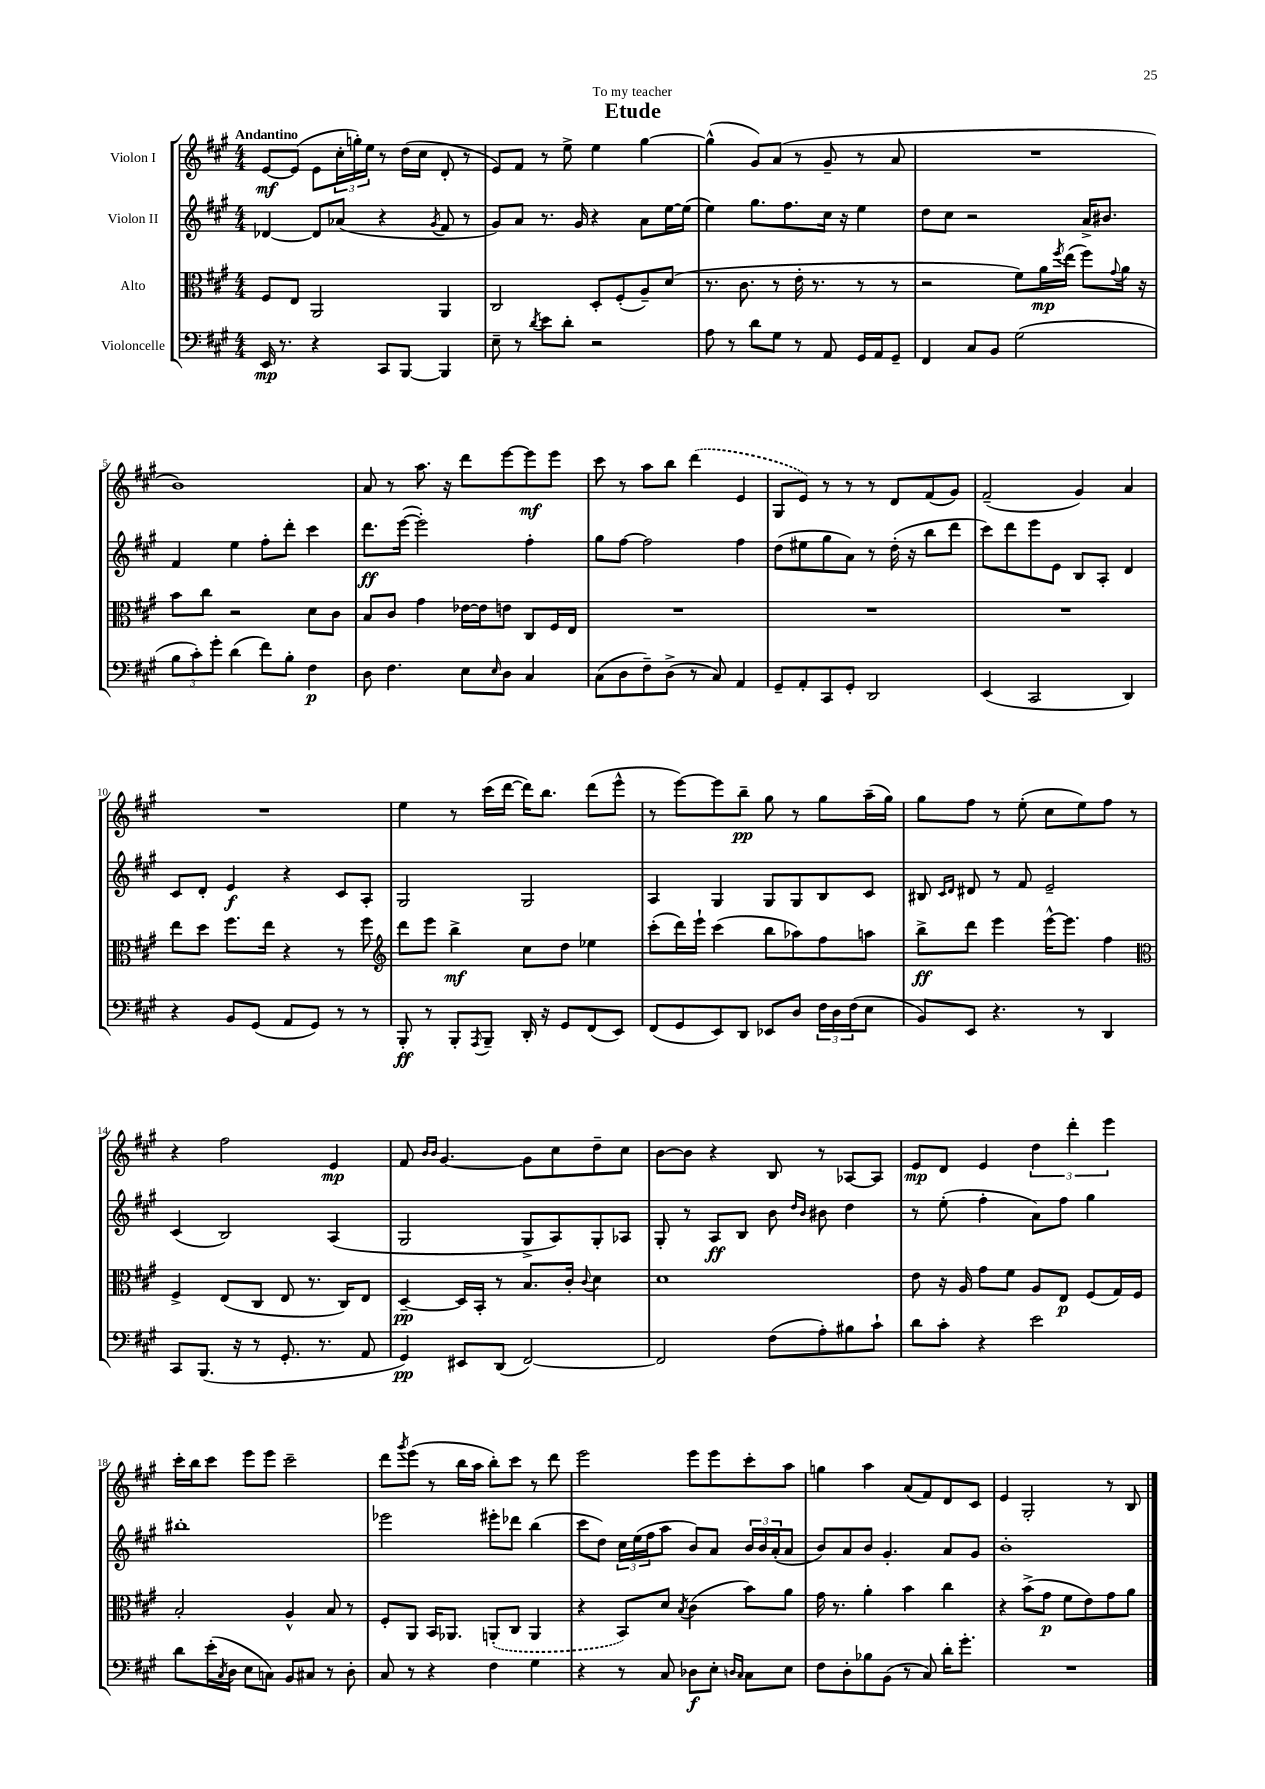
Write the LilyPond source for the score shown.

\header { title = "Etude" dedication = "To my teacher" }
<<
\new StaffGroup <<
\new Staff = "s0" \with { instrumentName = "Violon I" } {
    \clef treble \key a \major \numericTimeSignature \time 4/4 \tempo "Andantino"
    e'8~\mf e'8( e'8 \tuplet 3/2 { cis''16-. g''16-.) e''16 } r8 d''16( cis''16 d'8-. r8 |
    e'8) fis'8 r8 e''8-> e''4 gis''4~ |
    gis''4-^( gis'8) a'8( r8 gis'8-- r8 a'8 |
    R1 |
    b'1) |
    a'8 r8 a''8. r16 d'''8 e'''8~ e'''8\mf e'''8 |
    cis'''8 r8 a''8 b''8 \once \slurDashed d'''4( e'4 |
    gis8 e'8) r8 r8 r8 d'8 fis'8( gis'8) |
    fis'2--( gis'4) a'4 |
    R1 |
    e''4 r8 cis'''16( d'''16~ d'''16) b''8. d'''8( e'''8-^ |
    r8 e'''8~) e'''8 b''8--\pp gis''8 r8 gis''8 a''16--( gis''16) |
    gis''8 fis''8 r8 e''8-.( cis''8 e''8) fis''8 r8 |
    r4 fis''2 e'4\mp |
    fis'8 \grace { b'16 b'16 } gis'4.~ gis'8 cis''8 d''8-- cis''8 |
    b'8~ b'8 r4 b8 r8 aes8~ aes8 |
    e'8\mp d'8 e'4 \tuplet 3/2 { d''4 d'''4-. e'''4 } |
    cis'''16-. b''16 cis'''8 e'''8 e'''8 cis'''2-- |
    d'''8 \acciaccatura { gis'''8 } e'''8( r8 b''16 a''16 b''8-.) cis'''8 r8 d'''8 |
    e'''2 e'''8 e'''8 cis'''8-. a''8 |
    g''4 a''4 a'8( fis'8) d'8 cis'8 |
    e'4 gis2-. r8 b8 \bar "|." |
}
\new Staff = "s1" \with { instrumentName = "Violon II" } {
    \clef treble \key a \major \numericTimeSignature \time 4/4
    des'4~ des'8 aes'8( r4 \acciaccatura { gis'8 } fis'8 r8 |
    gis'8) a'8 r8. gis'16 r4 a'8 e''16~ e''16( |
    e''4) gis''8. fis''8. cis''16 r16 e''4 |
    d''8 cis''8 r2 a'16-> bis'8. |
    fis'4 e''4 fis''8-. d'''8-. cis'''4 |
    d'''8.\ff e'''16~( e'''2-.) fis''4-. |
    gis''8 fis''8~ fis''2 fis''4 |
    d''8( eis''8 gis''8 a'8) r8 d''16-.( r16 b''8 d'''8 |
    cis'''8) d'''8 e'''8 e'8 b8 a8-. d'4 |
    cis'8 d'8-. e'4\f r4 cis'8 a8-. |
    gis2 gis2 |
    a4 gis4 gis8 gis8 b8 cis'8 |
    bis8 \grace { cis'16 d'16 } dis'8 r8 fis'8 e'2-- |
    cis'4( b2) a4( |
    gis2 gis8-> a8) gis8-. aes8 |
    gis8-. r8 a8\ff b8 b'8 \grace { d''16 b'16 } bis'8 d''4 |
    r8 e''8-.( fis''4-. a'8) fis''8 gis''4 |
    bis''1-. |
    ees'''2 eis'''8-. des'''8 b''4( |
    cis'''8 d''8) \tuplet 3/2 { cis''16 e''16( fis''16 } a''8 b'8) a'8 \tuplet 3/2 { b'16 b'16 a'16-.( } a'8 |
    b'8) a'8 b'8 gis'4.-. a'8 gis'8 |
    b'1-. \bar "|." |
}
\new Staff = "s2" \with { instrumentName = "Alto" } {
    \clef alto \key a \major \numericTimeSignature \time 4/4
    fis8 e8 a,2 a,4 |
    cis2 d8-. fis8-.( a8--) d'8( |
    r8. cis'8. r8 e'16-. r8. r8 r8 |
    r2 fis'8) a'16\mp \acciaccatura { fis''8 } e''16( fis''8) \appoggiatura { gis'8 } a'16 r16 |
    b'8 cis''8 r2 d'8 cis'8 |
    b8 cis'8 gis'4 ees'16~ ees'16 e'8 cis8 fis16 e16 |
    R1 |
    R1 |
    R1 |
    e''8 d''8 fis''8. e''16 r4 r8 fis''8 |
    \clef treble d'''8 e'''8 b''4->\mf cis''8 d''8 ees''4 |
    cis'''8-.( d'''16) e'''16-! cis'''4( b''8 aes''8) fis''8 a''8 |
    b''8->\ff d'''8 e'''4 e'''16~-^ e'''8. fis''4 |
    \clef alto fis4-> e8( cis8 e8 r8. cis16) e8 |
    d4~--\pp d16 b,16-. r8 b8. cis'16-. \appoggiatura { cis'8 } d'4 |
    d'1 |
    e'8 r16 a16 gis'8 fis'8 a8 e8\p fis8( gis16) fis16 |
    b2-. a4-^ b8 r8 |
    fis8-. a,8 b,16 aes,8. \once \slurDashed a,8-.( cis8 a,4 |
    r4 b,8) d'8 \acciaccatura { b8 } cis'4( b'8) a'8 |
    gis'16 r8. a'4-. b'4 cis''4 |
    r4 b'8->( gis'8\p fis'8 e'8) gis'8 a'8 \bar "|." |
}
\new Staff = "s3" \with { instrumentName = "Violoncelle" } {
    \clef bass \key a \major \numericTimeSignature \time 4/4
    e,16\mp r8. r4 cis,8 b,,8~ b,,4 |
    e8-- r8 \acciaccatura { d'8 } e'8 d'8-. r2 |
    a8 r8 d'8 gis8 r8 a,8 gis,16 a,16 gis,8-- |
    fis,4 cis8 b,8 gis2( |
    \tuplet 3/2 { b8 cis'8-.) gis'8-. } d'4( fis'8) b8-. fis4\p |
    d8 fis4. e8 \grace { e16 } d8 cis4 |
    cis8( d8 fis8--) d8->( r8 cis8) a,4 |
    gis,8-- a,8-. cis,8 gis,8-. d,2 |
    e,4( cis,2 d,4) |
    r4 b,8 gis,8( a,8 gis,8) r8 r8 |
    b,,8-.\ff r8 b,,8-. \acciaccatura { a,,8 } b,,8-- d,16-. r16 gis,8 fis,8( e,8) |
    fis,8( gis,8 e,8) d,8 ees,8 d8 \tuplet 3/2 { fis16 d16 fis16( } e8 |
    b,8) e,8 r4. r8 d,4 |
    cis,8 b,,8.( r16 r8 gis,8.-. r8. a,8 |
    gis,4\pp) eis,8 d,8( fis,2~) |
    fis,2 fis8( a8-.) bis8 cis'8-! |
    d'8 cis'8-. r4 e'2 |
    d'8 e'16-.( \acciaccatura { cis8 } d16 e8 c8) b,8 cis8 r8 d8-. |
    cis8 r8 r4 fis4 gis4 |
    r4 r8 cis8 des8\f e8-. \grace { d16 cis16 } cis8 e8 |
    fis8 d8-. bes8 b,8( r8 cis8) d'16-. gis'8.-. |
    R1 \bar "|." |
}
>>
>>
